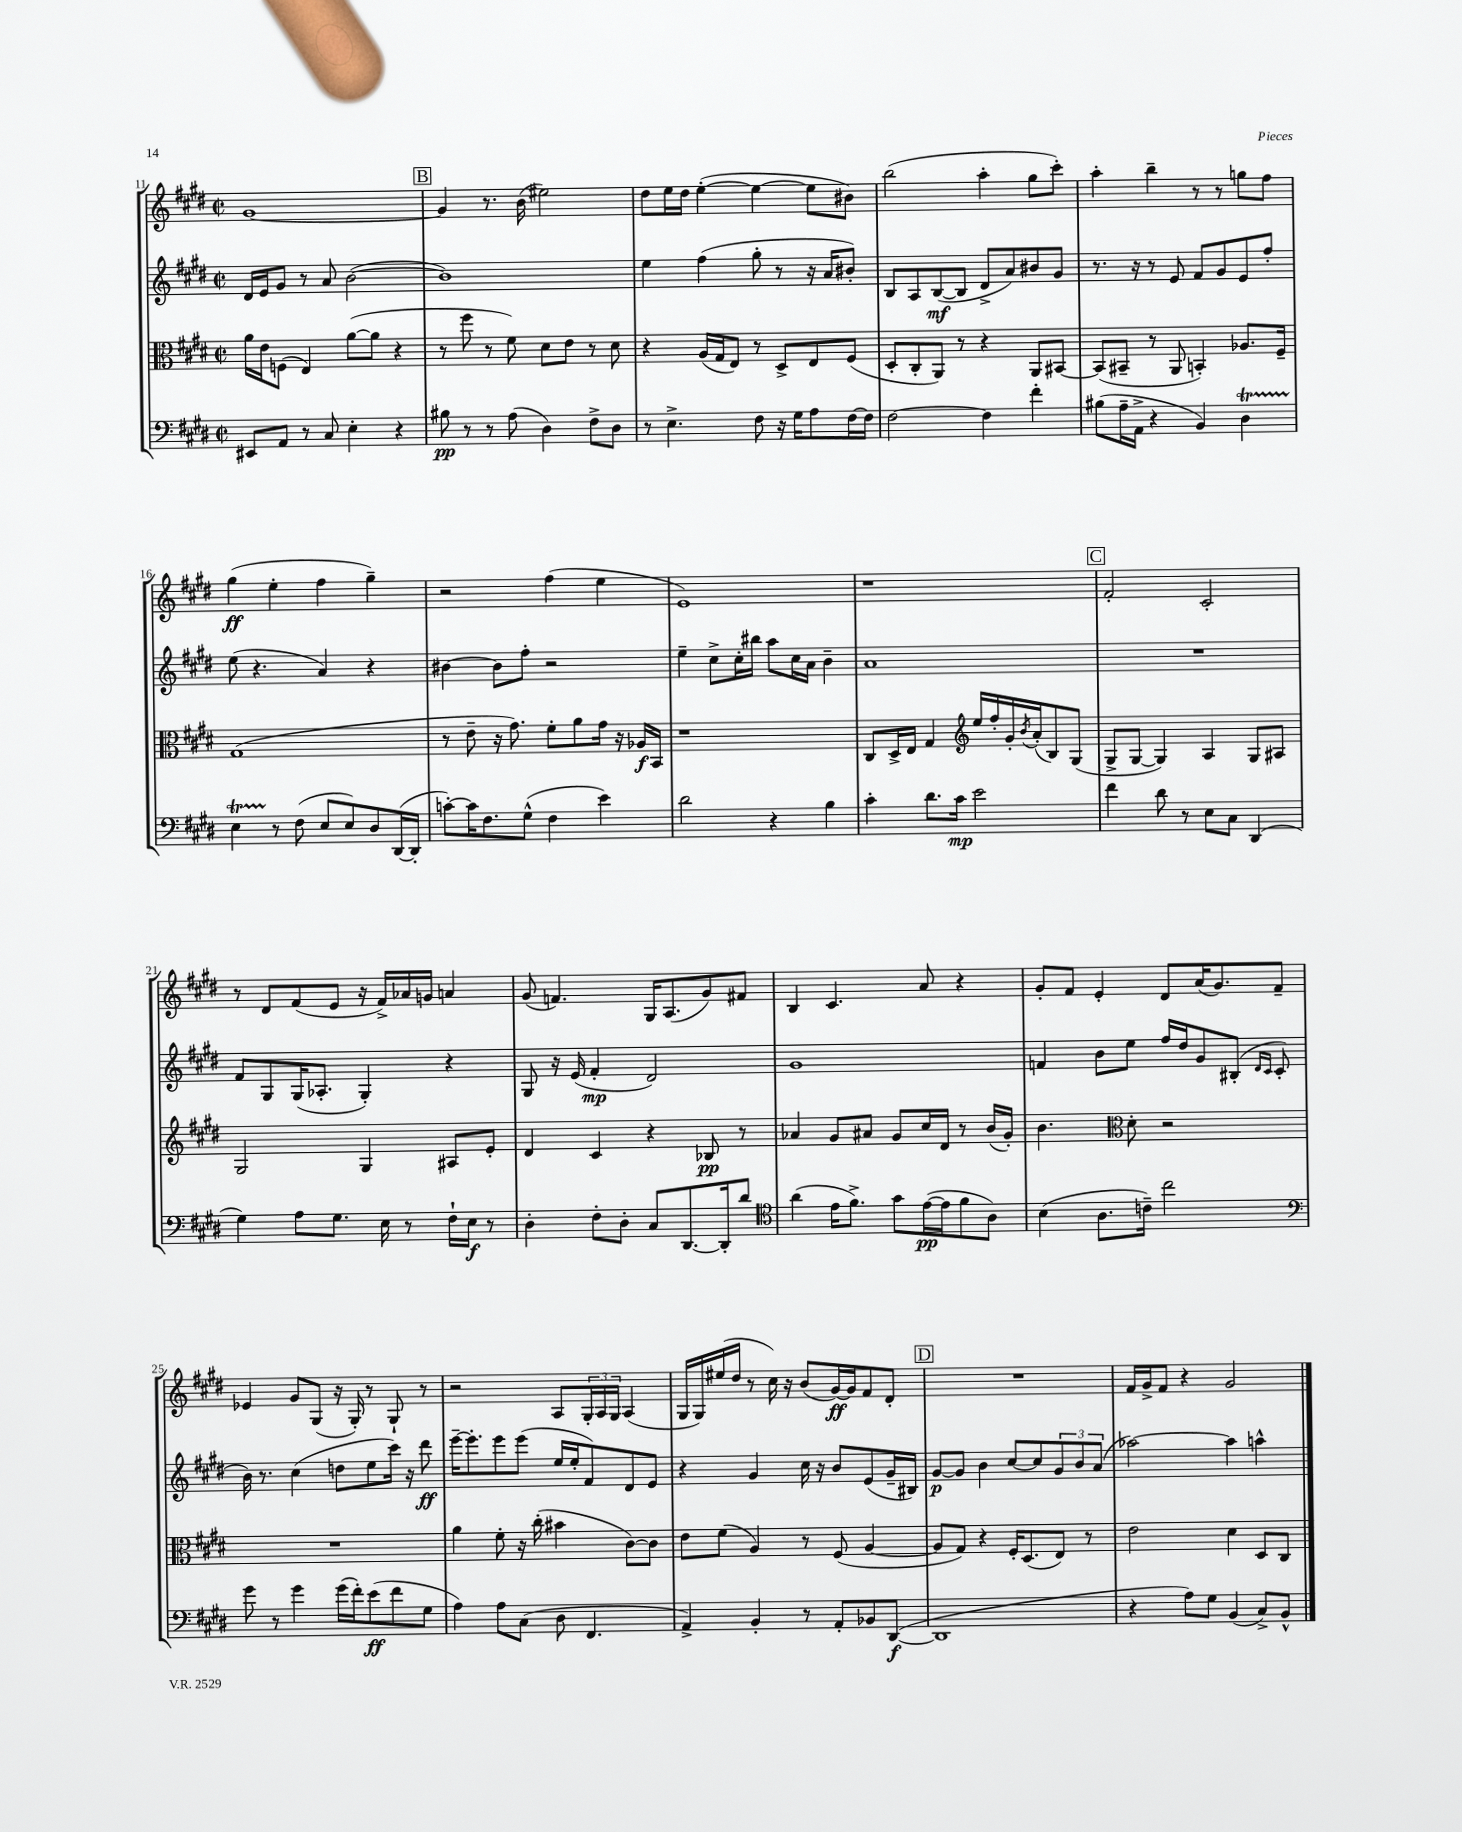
<<
\new StaffGroup <<
\new Staff = "s0" {
    \clef treble \key e \major \defaultTimeSignature \time 2/2
    gis'1~ |
    \mark \markup { \box "B" } gis'4 r8. b'16( eis''2) |
    dis''8 e''16 dis''16 e''4~-.( e''4~ e''8 bis'8) |
    b''2( a''4-. gis''8 cis'''8-.) |
    a''4-. b''4-- r8 r8 g''8 fis''8 |
    gis''4\ff( e''4-. fis''4 gis''4--) |
    r2 fis''4( e''4 |
    e'1) |
    r1 |
    \mark \markup { \box "C" } fis'2-. cis'2-. |
    r8 dis'8 fis'8( e'8 r16 fis'16->) aes'16 g'16 a'4 |
    gis'8( f'4.) gis16 a8.( gis'8) fis'8 |
    b4 cis'4. a'8 r4 |
    gis'8-. fis'8 e'4-. dis'8 a'16( gis'8.) fis'8-- |
    ees'4 gis'8 gis8( r16 gis16-.) r8 gis8-! r8 |
    r2 a8 \tuplet 3/2 { gis16-. a16 gis16 } a4( |
    gis16 gis16) eis''16( dis''16 r8 cis''16) r16 b'8( gis'16~\ff) gis'16 fis'8 dis'8-. |
    \mark \markup { \box "D" } R1 |
    fis'16 gis'16-> fis'8 r4 gis'2 \bar "|." |
}
\new Staff = "s1" {
    \clef treble \key e \major \defaultTimeSignature \time 2/2
    dis'16 e'16 gis'8 r8 a'8 b'2~( |
    \mark \markup { \box "B" } b'1) |
    e''4 fis''4( gis''8-. r8 r16 a'16 bis'8-.) |
    b8 a8 b8~\mf( b8 dis'8-> a'8) bis'8 gis'8 |
    r8. r16 r8 e'8 fis'8 gis'8 e'8 fis''8-. |
    e''8( r4. a'4) r4 |
    bis'4~ bis'8 fis''8-. r2 |
    e''4-- cis''8-> cis''16-. bis''16 a''8 cis''16 a'16 b'4-- |
    a'1 |
    \mark \markup { \box "C" } R1 |
    fis'8 gis8 gis16( aes8.-. gis4-.) r4 |
    gis8 r16 e'16( fis'4-.\mp dis'2) |
    gis'1 |
    f'4 b'8 e''8 fis''16 dis''16 gis'8 bis8-.( \grace { dis'16 cis'16 } cis'8-. |
    b'16) r8. cis''4( d''8 e''8 cis'''16) r16 dis'''8\ff |
    e'''16~-- e'''8.-. e'''8 e'''8( e''16 e''16-. fis'8) dis'8 e'8 |
    r4 gis'4 cis''16 r16 b'8 e'8( gis'16-- bis16) |
    \mark \markup { \box "D" } gis'8~\p gis'8 b'4 cis''8~ cis''8 \tuplet 3/2 { gis'8 b'8 a'8( } |
    aes''2~) aes''4 a''4-^ \bar "|." |
}
\new Staff = "s2" {
    \clef alto \key e \major \defaultTimeSignature \time 2/2
    a'16 e'16 f8( e4) a'8~( a'8 r4 |
    \mark \markup { \box "B" } r8 fis''8 r8 fis'8) dis'8 e'8 r8 dis'8 |
    r4 a16( gis16 e8) r8 dis8-> e8 fis8( |
    dis8-. cis8-. a,8) r8 r4 a,8 bis,8~ |
    bis,8( bis,8-- r8 a,8 b,4-.) aes8. fis16-- |
    gis1( |
    r8 e'8-- r16 gis'8.) fis'8-. a'8 gis'16 r16 aes16\f b,16 |
    r1 |
    cis8 dis16-> e16 gis4 \clef treble e''16 fis''16-. gis'16-. \acciaccatura { b'8 } a'16-.( b8) gis8( |
    \mark \markup { \box "C" } gis8-> gis8~ gis4) a4 gis8 ais8 |
    gis2 gis4 ais8 e'8-. |
    dis'4 cis'4 r4 bes8\pp r8 |
    aes'4 gis'8 ais'8 gis'8 cis''16 dis'16 r8 b'16( gis'16-.) |
    b'4. \clef alto dis'8-. r2 |
    R1 |
    a'4 fis'8-. r16 cis''16-.( bis'4 cis'8~) cis'8 |
    e'8 fis'8( a4) r8 fis8( a4~ |
    \mark \markup { \box "D" } a8 gis8) r4 fis16-. dis8.( e8) r8 |
    e'2 dis'4 dis8 cis8 \bar "|." |
}
\new Staff = "s3" {
    \clef bass \key e \major \defaultTimeSignature \time 2/2
    eis,8 a,8 r8 cis8 e4-. r4 |
    \mark \markup { \box "B" } bis8\pp r8 r8 a8( dis4) fis8-> dis8 |
    r8 e4.-> fis8 r16 gis16 a8 fis16~ fis16 |
    fis2~ fis4 fis'4-. |
    bis8( a16-- a,16-> r4 b,4) dis4\startTrillSpan |
    e4 r8\stopTrillSpan fis8( e8 e8) dis8 dis,16~( dis,16-. |
    c'8~-.) c'16 fis8. gis8-^( fis4 e'4) |
    dis'2 r4 b4 |
    cis'4-. dis'8. cis'16\mp e'2 |
    \mark \markup { \box "C" } fis'4 dis'8 r8 e8 cis8 dis,4( |
    gis4) a8 gis8. e16 r8 fis16-! e16\f r8 |
    dis4-. fis8-. dis8-. cis8 dis,8.~ dis,16-. dis'8 |
    \clef tenor a'4( e'16 fis'8.->) gis'8 e'16~\pp( e'16 fis'8 a8) |
    b4( a8. c'16--) cis''2 |
    \clef bass gis'8 r8 gis'4 gis'16( fis'16-.) e'8\ff( fis'8 gis8 |
    a4) a8 cis8( dis8 fis,4. |
    a,4->) b,4-. r8 a,8-. bes,8 dis,8~\f( |
    \mark \markup { \box "D" } dis,1 |
    r4 a8) gis8 b,4( cis8->) b,8-^ \bar "|." |
}
>>
>>
\layout { \context { \Score currentBarNumber = #11 } }
